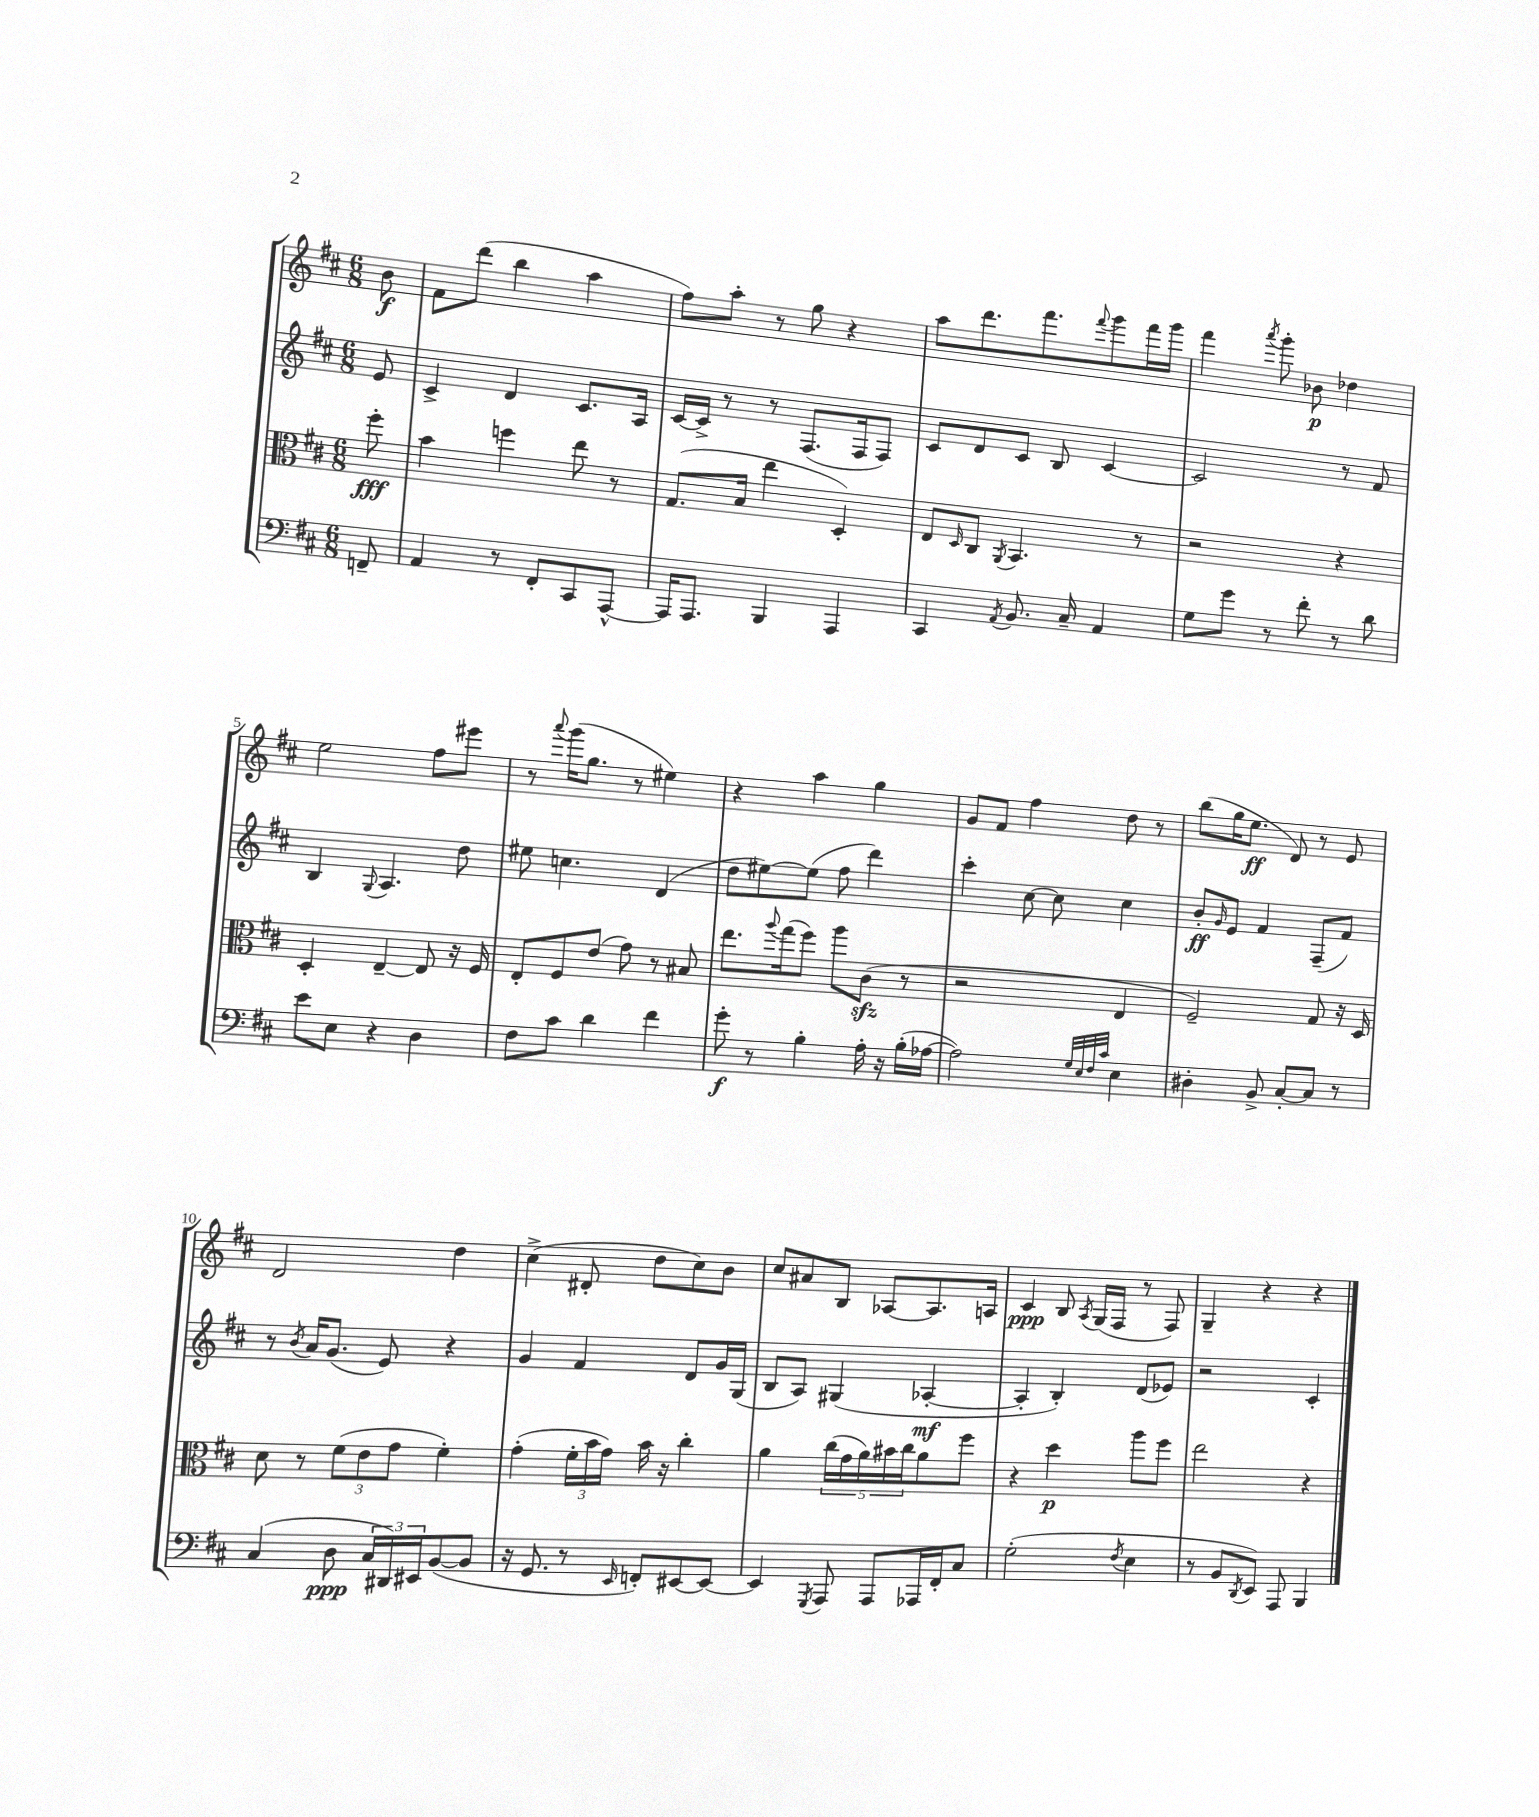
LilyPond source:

<<
\new StaffGroup <<
\new Staff = "s0" {
    \clef treble \key d \major \numericTimeSignature \time 6/8 \partial 8
    b'8\f |
    fis'8 d'''8( b''4 a''4 |
    fis''8) a''8-. r8 g''8 r4 |
    a''8 d'''8. fis'''8. \appoggiatura { fis'''8 } g'''8 fis'''16 g'''16 |
    fis'''4 \acciaccatura { a'''8 } g'''8-. bes'8\p des''4 |
    e''2 fis''8 eis'''8 |
    r8 \appoggiatura { a'''8 } g'''16( g''8. r8 eis''4) |
    r4 a''4 g''4 |
    g'8 fis'8 fis''4 d''8 r8 |
    b''8( g''16 e''8.\ff d'8) r8 e'8 |
    d'2 d''4 |
    cis''4->( dis'8-. d''8 cis''8) b'8 |
    cis''8 ais'8 b8 aes8~ aes8. a16 |
    cis'4\ppp b8 \acciaccatura { a8 } g16( fis16 r8 fis8) |
    g4-- r4 r4 \bar "|." |
}
\new Staff = "s1" {
    \clef treble \key d \major \numericTimeSignature \time 6/8 \partial 8
    e'8 |
    cis'4-> d'4 cis'8. a16 |
    cis'16~ cis'16-> r8 r8 fis8.( fis16 fis8) |
    cis'8 d'8 cis'8 b8 cis'4~ |
    cis'2 r8 fis'8 |
    b4 \appoggiatura { g8 } a4. d''8 |
    eis''8 c''4. d'4( |
    d''8 eis''8~) eis''8( fis''8 d'''4) |
    cis'''4-. cis''8~ cis''8 cis''4 |
    b'8-.\ff \grace { g'16 } e'8 fis'4 fis8--( fis'8) |
    r8 \acciaccatura { b'8 } a'16 g'8.( e'8) r4 |
    g'4 fis'4 d'8 g'16 g16( |
    b8 a8) gis4( aes4~-.\mf |
    aes4-. b4-.) d'8( ees'8) |
    r2 cis'4-. \bar "|." |
}
\new Staff = "s2" {
    \clef alto \key d \major \numericTimeSignature \time 6/8 \partial 8
    fis''8-.\fff |
    b'4 f''4 e''8 r8 |
    g8.( b16 e''4 d4-.) |
    e8 \grace { d16 } cis8 \acciaccatura { a,8 } b,4. r8 |
    r2 r4 |
    d4-. e4~-- e8 r16 fis16 |
    e8-. fis8 e'8( g'8) r8 bis8 |
    e''8. \appoggiatura { a''8 } g''16( fis''8) a''8 cis'8\sfz( r8 |
    r2 e4 |
    fis2--) g8 r16 d16 |
    d'8 r8 \tuplet 3/2 { fis'8( e'8 g'8 } fis'4-.) |
    g'4-.( \tuplet 3/2 { fis'16-. b'16 g'16) } b'16 r16 cis''4-. |
    a'4 \tuplet 5/4 { cis''16( g'16 a'16) bis'16 cis''16 } a'8 fis''8 |
    r4 d''4\p a''8 fis''8 |
    e''2 r4 \bar "|." |
}
\new Staff = "s3" {
    \clef bass \key d \major \numericTimeSignature \time 6/8 \partial 8
    f,8-- |
    a,4 r8 fis,8-. cis,8 a,,8~-^ |
    a,,16 a,,8. b,,4 a,,4 |
    cis,4 \acciaccatura { a,8 } b,8. cis16-- a,4 |
    g8 g'8 r8 fis'8-. r8 d'8 |
    e'8 e8 r4 d4 |
    fis8 cis'8 d'4 fis'4 |
    g'8-.\f r8 b4-. a16-. r16 b16-.( aes16~ |
    aes2) \grace { g32 e32 fis32 cis'32 } e4 |
    dis4-. b,8-> cis8~-. cis8 r8 |
    cis4( d8\ppp \tuplet 3/2 { cis16 dis,16) eis,16 } b,8~( b,8 |
    r16 g,8. r8 \grace { e,16 } f,8-.) eis,8~ eis,8~ |
    eis,4 \acciaccatura { g,,8 } a,,8 a,,8 aes,,16 fis,16-. cis8 |
    g2-.( \acciaccatura { fis8 } e4 |
    r8 b,8 \acciaccatura { d,8 } e,8) a,,8 b,,4 \bar "|." |
}
>>
>>
